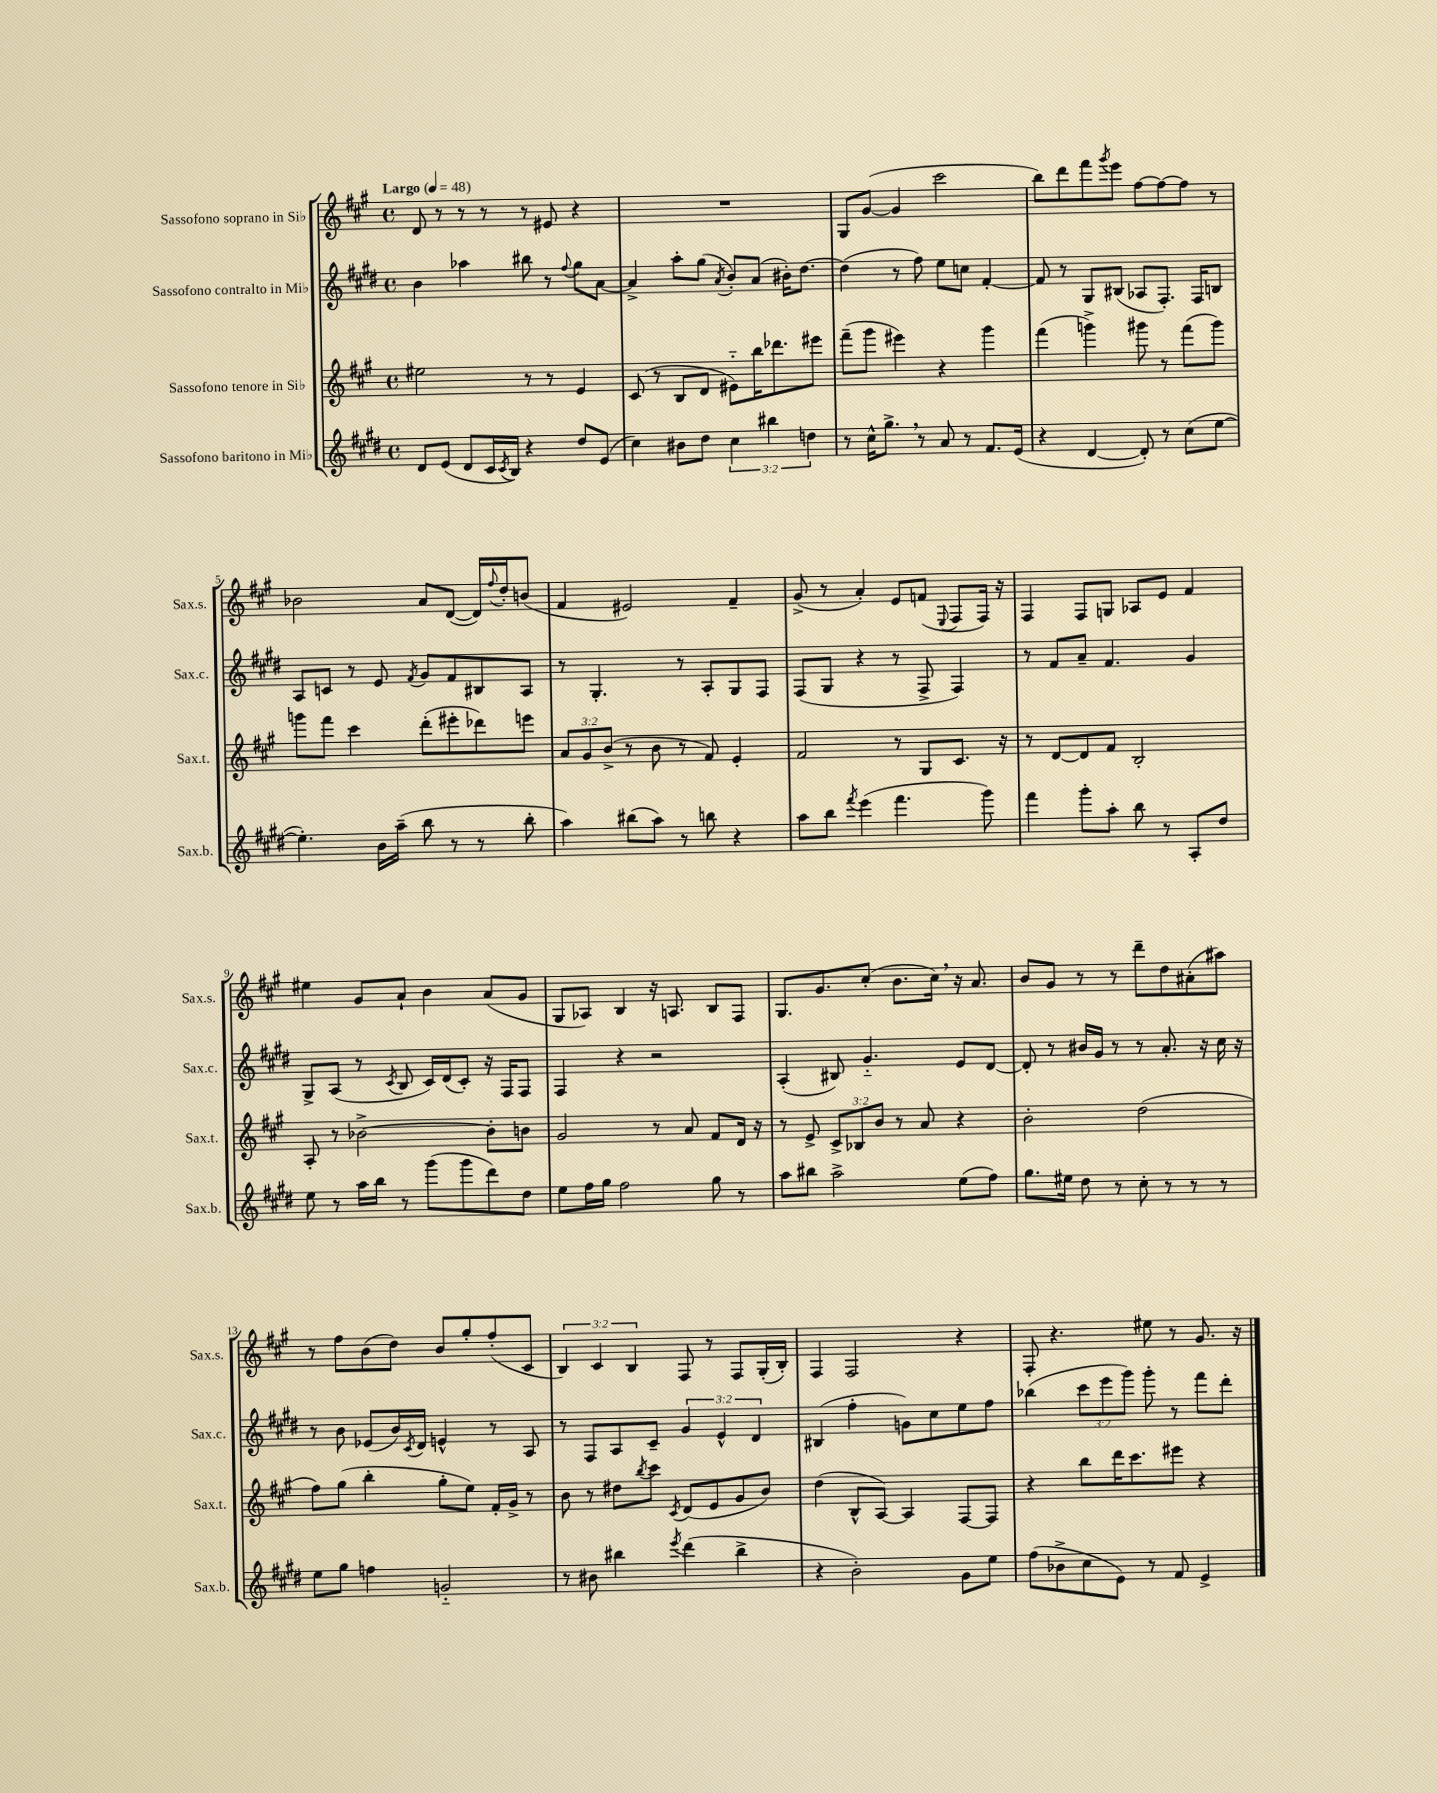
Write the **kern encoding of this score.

**kern	**kern	**kern	**kern
*staff4	*staff3	*staff2	*staff1
*clefG2	*clefG2	*clefG2	*clefG2
*k[f#c#g#d#]	*k[f#c#g#]	*k[f#c#g#d#]	*k[f#c#g#]
*M4/4	*M4/4	*M4/4	*M4/4
*met(c)	*met(c)	*met(c)	*met(c)
*MM48	*MM48	*MM48	*MM48
8d#	2ee#	4b	8d
(8e	.	.	8r
8d#	.	4aa-	8r
16c#	.	.	8r
8qc#	.	.	.
16B)	.	.	.
4r	8r	8bb#	8r
.	8r	8r	8e#
.	.	8qqff#	.
8dd#	4e	8gg#	4r
(8e	.	[8a	.
=	=	=	=
4cc#)	(8c#	4a^]	1r
.	8r	.	.
8b#	8B	8aa'	.
8dd#	8d	(8gg#	.
.	.	8qa	.
6cc#	8e#'~)	8b')	.
.	16bb	(8a	.
6bb#	.	.	.
.	8.ddd-	.	.
.	.	16b#')	.
.	.	[8.dd#	.
6dd	.	.	.
.	8eee#	.	.
=	=	=	=
8r	(8fff#~	(4dd#]	8G#
16cc#^^	8ggg#	.	([8g#
8.gg#^	.	.	.
.	4eee#)	8r	4g#]
8r	.	8ff#)	.
8a	4r	8ee	2ccc#
8r	.	8cc	.
8.f#	4ggg#	[4f#'	.
(16e	.	.	.
=	=	=	=
4r	(4fff#	8f#]	8bb)
.	.	8r	8ddd
[4d#	4ggg^)	8G#	8fff#
.	.	.	8qggg#
.	.	(8B#	8eee
8d#'])	8ggg#	8A-	[8ff#
8r	8r	8.F#')	8ff#_
(8cc#	(8fff#	.	8ff#]
.	.	16F#	.
[8ee	8ggg#)	8B	8r
=	=	=	=
4.ee'])	8ggg	8A	2b-
.	8fff#	8c	.
.	4ccc#	8r	.
16b	.	8e	.
(16aa~	.	.	.
.	.	8qf#	.
8bb	(8ddd'	8g#	8a
8r	8eee#'	8f#	([8d
8r	8ddd-)	8B#	16d])
.	.	.	8qqff#
.	.	.	16dd'
8bb'	8eee	8A	(8b
=	=	=	=
4aa)	12a	8r	4f#
.	12g#	.	.
.	.	4.G#'	.
.	(12b^	.	.
(8bb#	8r	.	2e#)
8aa)	8b	.	.
8r	8r	8r	.
8bb	8f#)	8A'	.
4r	4e'	8G#	4f#~
.	.	8F#	.
=	=	=	=
8aa	2f#	(8F#	(8g#^
8bb	.	8G#	8r
8qfff#	.	.	.
(4eee	.	4r	4a')
4.fff#	8r	8r	8e
.	8G#	8F#^	(8f
.	.	.	8qqE
.	8.c#	4F#)	8F#
8ggg#)	.	.	16F#)
.	16r	.	16r
=	=	=	=
4fff#	8r	8r	4F#
.	[8d	8f#	.
8ggg#'	8d]	8a~	8F#
8aa'	8f#	4.f#	8G
8bb	2B'	.	8A-
8r	.	.	8e
8A'	.	4g#	4f#
8dd#	.	.	.
=	=	=	=
8ee	8A'	8G#^	4ee#
8r	8r	(8A	.
16aa	[2b-^	8r	8g#
16bb	.	.	.
.	.	8qc#	.
8r	.	8B	8a`
(8ggg#	.	16c#)	4b
.	.	(16d#	.
8ggg#	.	8c#')	.
8ddd#)	8b-']	16r	(8a
.	.	16F#	.
8dd#	8b	8F#	8g#
=	=	=	=
8ee	2g#	4F#	8G#
16ff#	.	.	8A-)
16gg#	.	.	.
2ff#	.	4r	4B
.	8r	2r	16r
.	.	.	8.A
.	8a	.	.
8gg#	8f#	.	8B
8r	16d	.	8F#
.	16r	.	.
=	=	=	=
8aa	8r	(4A'	8.G#
8bb#	8e^	.	.
.	.	.	8.g#
2aa^	12c#^	8B#)	.
.	12B-	.	.
.	.	4.g#'~	(8cc#'
.	12b	.	.
.	8r	.	8.b
.	8a	.	.
.	.	.	16cc#)
(8ee	4r	8e	16r
.	.	.	8.a
8ff#)	.	[8d#	.
=	=	=	=
8.gg#	2b'	8d#']	8b
.	.	8r	8g#
16ee#	.	.	.
8dd#	.	16b#	8r
.	.	16g#	.
8r	.	8r	8r
8cc#'	(2dd	8r	8ddd~
8r	.	8.a'	8dd
8r	.	.	(8a#'
.	.	16r	.
8r	.	16cc#	8aa#)
.	.	16r	.
=	=	=	=
8ee	8ff#)	8r	8r
8gg#	(8gg#	8b	8ff#
4ff	4bb'	(8e-	(8b
.	.	16b)	8dd)
.	.	8qc#	.
.	.	16d#	.
2g'~	8gg#'	4e^^	8b
.	8ee)	.	8gg#'
.	16f#'	8r	(8ff#'
.	16g#^	.	.
.	8r	8A	8c#
=	=	=	=
8r	8b	8r	6B)
8b#	8r	8F#	.
.	.	.	6c#
4bb#	8dd#	8A	.
.	.	.	6B
.	8qbb	.	.
.	8ccc#	8c#~	.
8qeee	8qc#	.	.
(4ddd#	(8d	6g#	8F#
.	8e	.	8r
.	.	6e^^	.
4bb#^	8g#	.	8F#
.	.	6d#	.
.	8b)	.	(16G#'
.	.	.	16B')
=	=	=	=
4r	(4dd	(4B#	4F#
2b')	8B^^	4ff#'	2F#
.	[8A)	.	.
.	4A]	8g)	.
.	.	8cc#	.
8g#	[8F#	8ee	4r
8ee	8F#]	8ff#	.
=	=	=	=
(8ff#	4r	(4bb-	8F#'
8b-^	.	.	4.r
8cc#	8bb	12ccc#	.
.	.	12eee	.
8e)	16ddd	.	.
.	.	12ggg#)	.
.	8.ccc#	.	.
8r	.	8ggg#'	8ee#
8f#	8eee#	8r	8r
4e^	4r	8fff#	8.g#
.	.	8ddd#'	.
.	.	.	16r
==	==	==	==
*-	*-	*-	*-
